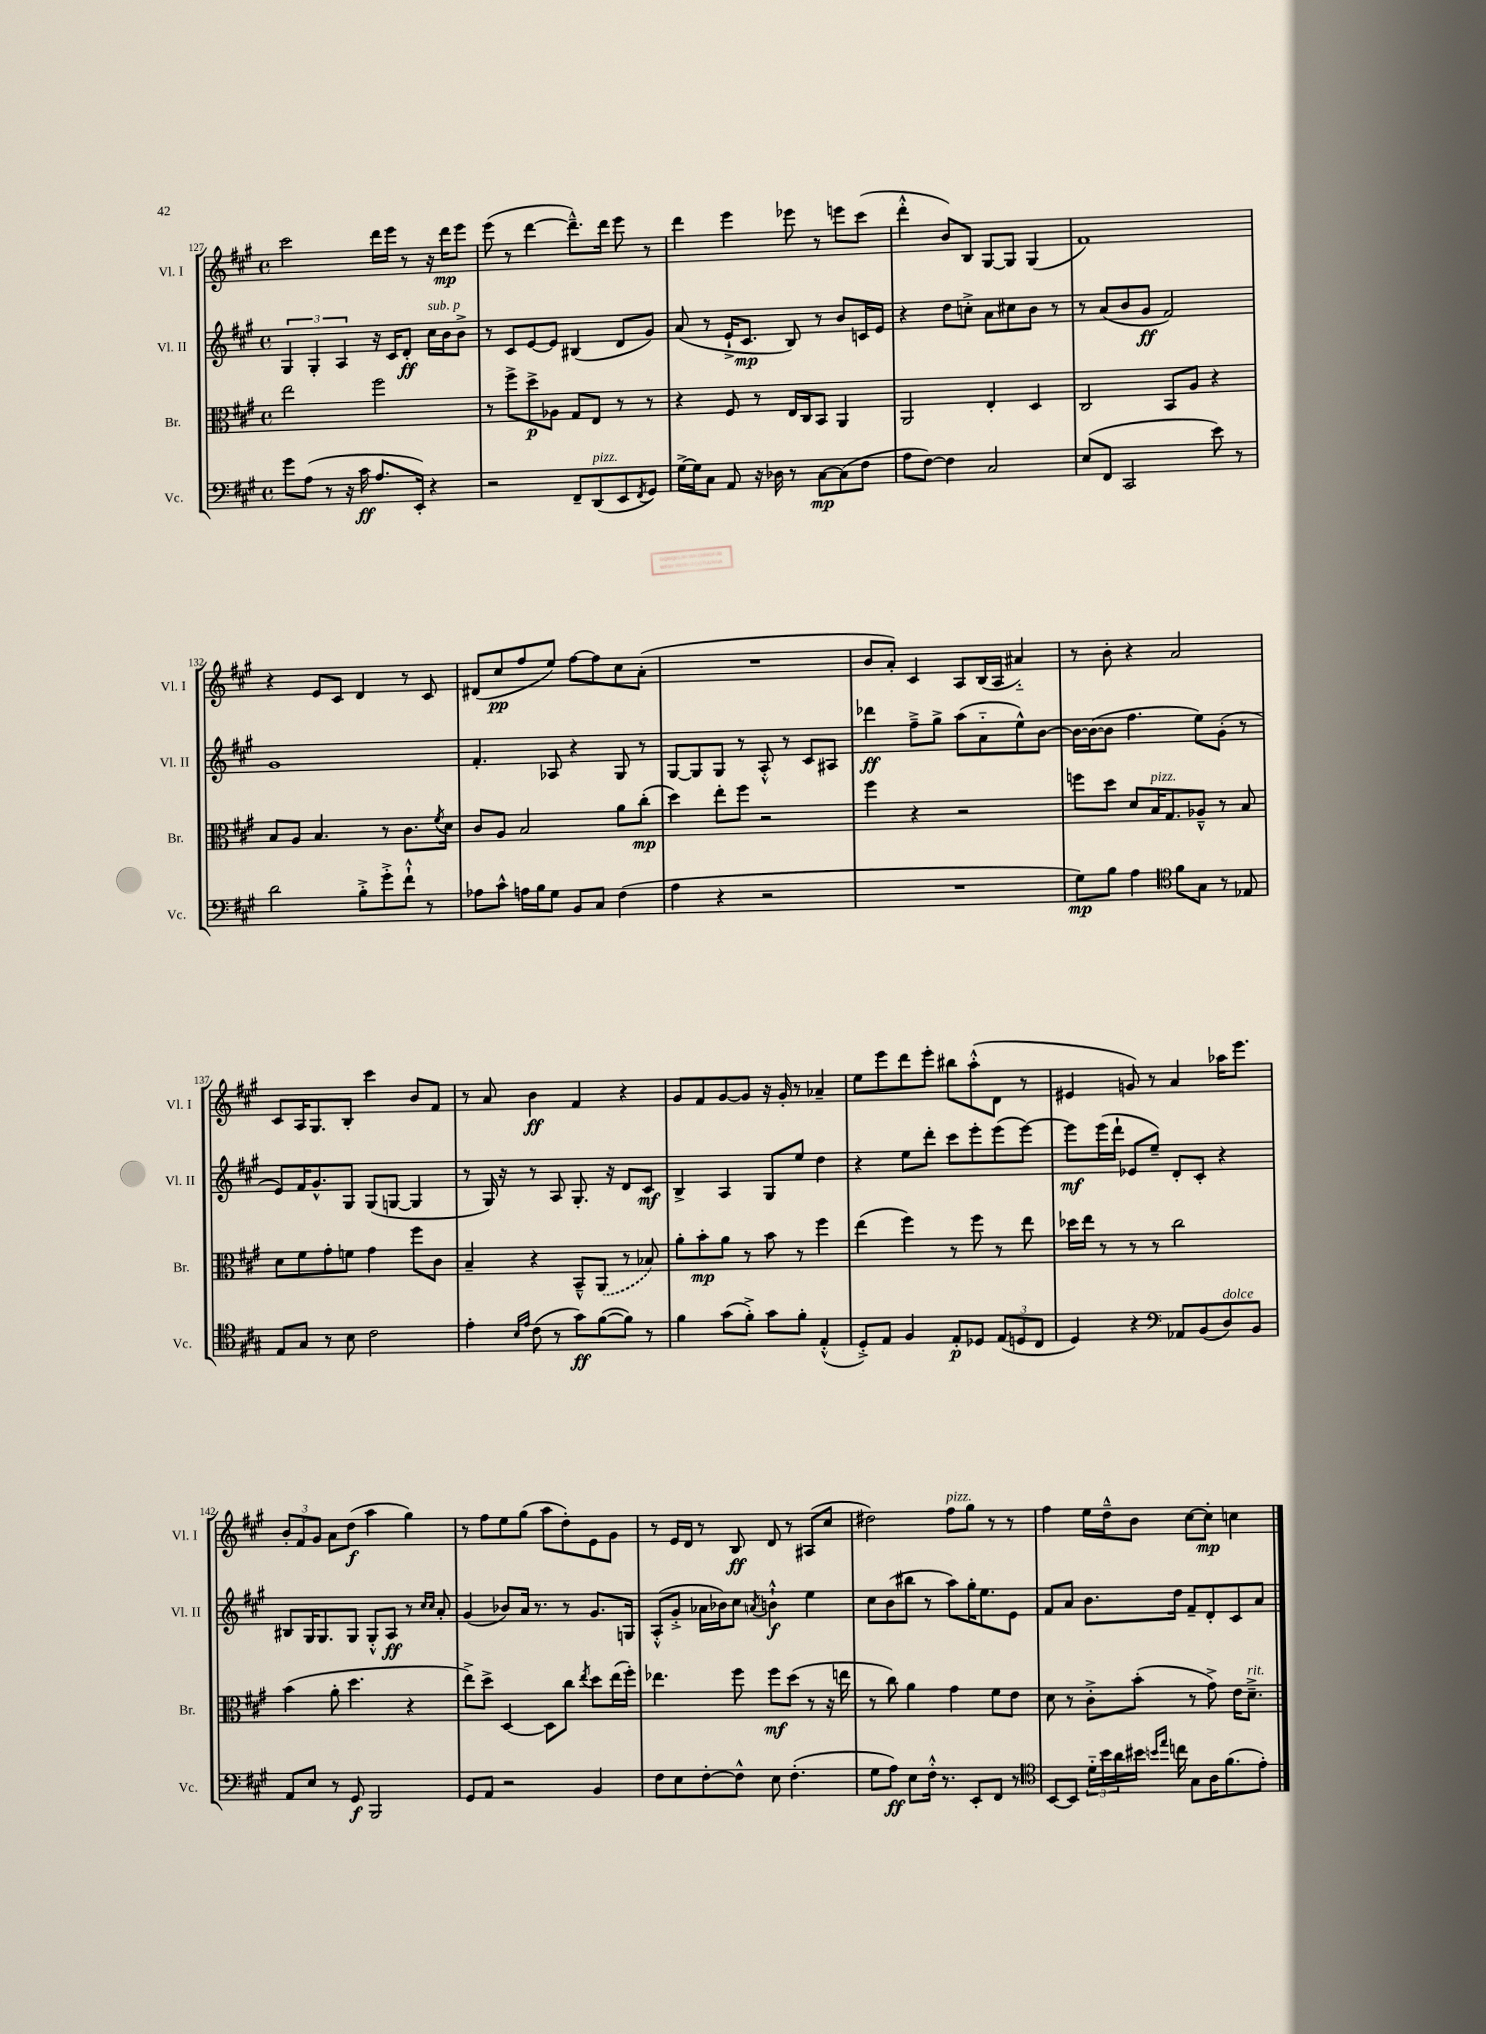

**kern	**dynam	**kern	**dynam	**kern	**dynam	**kern	**dynam
*part4	*part4	*part3	*part3	*part2	*part2	*part1	*part1
*staff4	*staff4	*staff3	*staff3	*staff2	*staff2	*staff1	*staff1
*I"Vc.	*	*I"Br.	*	*I"Vl. II	*	*I"Vl. I	*
*I'Vc.	*	*I'Br.	*	*I'Vl. II	*	*I'Vl. I	*
*clefF4	*	*clefC3	*	*clefG2	*	*clefG2	*
*k[f#c#g#]	*	*k[f#c#g#]	*	*k[f#c#g#]	*	*k[f#c#g#]	*
*M4/4	*	*M4/4	*	*M4/4	*	*M4/4	*
*met(c)	*	*met(c)	*	*met(c)	*	*met(c)	*
=127	=127	=127	=127	=127	=127	=127	=127
8g#\L	.	2ee\	.	6G#/	.	2ccc#\	.
(8A\J	.	.	.	.	.	.	.
.	.	.	.	6G#'/	.	.	.
8r	.	.	.	.	.	.	.
.	.	.	.	6A/	.	.	.
16r	.	.	.	.	.	.	.
16c#\	ff	.	.	.	.	.	.
8.A/L	.	2ff#\	.	16r	.	16ddd\LL	.
.	.	.	.	16c#/KL	.	16eee\JJ	.
.	.	.	.	8d'/J	ff	8r	.
16EE'/Jk)	.	.	.	.	.	.	.
!	!	!	!	!LO:TX:a:i:t=sub. p	!	!	!
4r	.	.	.	16cc#\LL	.	16r	.
.	.	.	.	16b\J	.	16ddd\KL	mp
.	.	.	.	8b^\J	.	8eee\J	.
=128	=128	=128	=128	=128	=128	=128	=128
2r	.	8r	.	8r	.	(8eee\	.
.	.	8ff#^\L	.	8c#/L	.	8r	.
.	.	8dd^\	p	[8e/	.	[4ddd\	.
.	.	8A-X\J	.	8e/J]	.	.	.
8FF#~/L	.	8G#/L	.	(4B#X/	.	8.ddd~^^\L])	.
!LO:TX:a:i:t=pizz.	!	!	!	!	!	!	!
(8DD/	.	8E/J	.	.	.	.	.
.	.	.	.	.	.	16ddd\Jk	.
8EE/	.	8r	.	8d/L	.	8eee\	.
8qFF#/	.	.	.	.	.	.	.
8GG#/J)	.	8r	.	8g#/J)	.	8r	.
=129	=129	=129	=129	=129	=129	=129	=129
[16G#^\LL	.	4r	.	(8a/	.	4ddd\	.
16G#\J]	.	.	.	.	.	.	.
8C#\J	.	.	.	8r	.	.	.
8AA/	.	8F#/	.	16e`^/KL	.	4eee\	.
.	.	.	.	8.c#/J	mp	.	.
16r	.	8r	.	.	.	.	.
16D-X\	.	.	.	.	.	.	.
8r	.	16E/LL	.	8B/)	.	8eee-X\	.
.	.	16C#/J	.	.	.	.	.
[8C#\L	mp	8BB/J	.	8r	.	8r	.
(8C#\]	.	4AA/	.	8b/L	.	8eeen\L	.
8F#\J	.	.	.	16cn/L	.	(8ccc#\J	.
.	.	.	.	16e/JJ	.	.	.
=130	=130	=130	=130	=130	=130	=130	=130
8A\L	.	2AA/	.	4r	.	4ddd'^^\	.
[8F#\J)	.	.	.	.	.	.	.
4F#\]	.	.	.	8dd\L	.	8b/L)	.
.	.	.	.	8ccn'^\J	.	8B/J	.
2C#/	.	4E'/	.	8a\L	.	[8G#/L	.
.	.	.	.	8cc#X\	.	8G#/J]	.
.	.	4D/	.	8b\J	.	(4G#/	.
.	.	.	.	8r	.	.	.
=131	=131	=131	=131	=131	=131	=131	=131
(8E/L	.	2C#/	.	8r	.	1f#)	.
8FF#/J	.	.	.	(8a/L	.	.	.
2CC#/	.	.	.	8b/	.	.	.
.	.	.	.	8g#/J	ff	.	.
.	.	8BB/L	.	2f#/)	.	.	.
.	.	8A/J	.	.	.	.	.
8e\)	.	4r	.	.	.	.	.
8r	.	.	.	.	.	.	.
!!LO:LB:g=z
=132	=132	=132	=132	=132	=132	=132	=132
2d\	.	8B/L	.	1g#	.	4r	.
.	.	8A/J	.	.	.	.	.
.	.	4.B/	.	.	.	8e/L	.
.	.	.	.	.	.	8c#/J	.
8B'^\L	.	.	.	.	.	4d/	.
8g#'^\	.	8r	.	.	.	.	.
8f#`^^\J	.	8.c#\L	.	.	.	8r	.
8r	.	.	.	.	.	8c#/	.
.	.	8qf#/	.	.	.	.	.
.	.	16d\Jk	.	.	.	.	.
=133	=133	=133	=133	=133	=133	=133	=133
8A-X\L	.	8c#/L	.	4.f#'/	.	(8d#X/L	.
8c#^^\J	.	8A/J	.	.	.	8cc#/	pp
16An\LL	.	2B/	.	.	.	8ff#/	.
16B\J	.	.	.	.	.	.	.
8G#\J	.	.	.	8A-X/	.	8ee/J)	.
8BB/L	.	.	.	4r	.	[8ff#\L	.
8C#/J	.	.	.	.	.	8ff#\]	.
(4F#\	.	8a\L	.	8G#/	.	8cc#\	.
.	.	(8cc#'\J	mp	8r	.	(8a'\J	.
=134	=134	=134	=134	=134	=134	=134	=134
4A\	.	4dd\)	.	[8G#/L	.	1r	.
.	.	.	.	8G#/]	.	.	.
4r	.	8ee'\L	.	8G#/J	.	.	.
.	.	8ff#\J	.	8r	.	.	.
2r	.	2r	.	8A'^^/	.	.	.
.	.	.	.	8r	.	.	.
.	.	.	.	8c#/L	.	.	.
.	.	.	.	8A#X/J	.	.	.
=135	=135	=135	=135	=135	=135	=135	=135
1r	.	4ff#\	.	4ddd-X\	ff	8b/L	.
.	.	.	.	.	.	8a'/J)	.
.	.	4r	.	8ff#~^\L	.	4c#/	.
.	.	.	.	8gg#^\J	.	.	.
.	.	2r	.	(8aa\L	.	8A/L	.
.	.	.	.	8a\	.	(16B/L	.
.	.	.	.	.	.	16A/JJ	.
.	.	.	.	8ee^^\)	.	4a#X/)	.
.	.	.	.	[8b\J	.	.	.
=136	=136	=136	=136	=136	=136	=136	=136
8G#\L)	mp	8ffn\L	.	16b\LL_	.	8r	.
.	.	.	.	(16b\J_	.	.	.
8B\J	.	8dd\J	.	8b\J]	.	8b'\	.
4A\	.	8d/L	.	4.ff#\	.	4r	.
!	!	!LO:TX:a:i:t=pizz.	!	!	!	!	!
.	.	16B/K	.	.	.	.	.
.	.	8.G#/	.	.	.	.	.
*clefC4	*	*	*	*	*	*	*
8f#\L	.	.	.	.	.	2a/	.
8G#\J	.	8A-X~^^/J	.	8ee\L)	.	.	.
8r	.	8r	.	(8g#'\J	.	.	.
8E-X/	.	8B/	.	8r	.	.	.
!!LO:LB:g=z
=137	=137	=137	=137	=137	=137	=137	=137
8E/L	.	8d\L	.	8e/L)	.	8c#/L	.
8G#/J	.	8f#\	.	16f#/K	.	16A/K	.
.	.	.	.	8.g#^^/	.	8.G#/	.
8r	.	8g#'\	.	.	.	.	.
8B\	.	8fn\J	.	8G#/J	.	8B'/J	.
2c#\	.	4g#\	.	(8G#/L	.	4ccc#\	.
.	.	.	.	[8Gn/J	.	.	.
.	.	8ff#\L	.	4G/]	.	8b/L	.
.	.	8c#\J	.	.	.	8f#/J	.
=138	=138	=138	=138	=138	=138	=138	=138
4e'\	.	4B~/	.	8r	.	8r	.
.	.	.	.	16G#/)	.	8a/	.
.	.	.	.	16r	.	.	.
16qqB/LL	.	.	.	.	.	.	.
16qqe/JJ	.	.	.	.	.	.	.
(8c#\	.	4r	.	8r	.	4b\	ff
8r	.	.	.	8A/	.	.	.
8g#\L)	ff	8BB~^^/L	.	8.G#'/	.	4f#/	.
([8f#\	.	(8AA/J	.	.	.	.	.
.	.	.	.	16r	.	.	.
8f#\J])	.	8r	.	8d/L	.	4r	.
8r	.	8B-X/)	.	8c#/J	mf	.	.
=139	=139	=139	=139	=139	=139	=139	=139
4f#\	.	8a'\L	.	4B^/	.	8g#/L	.
.	.	8b'\	mp	.	.	8f#/	.
(8g#\L	.	8a\J	.	4A/	.	[8g#/	.
8f#'^\J)	.	8r	.	.	.	8g#/J]	.
8g#\L	.	8b\	.	8G#/L	.	16r	.
.	.	.	.	.	.	16g#'/	.
8f#'\J	.	8r	.	8ee/J	.	8r	.
(4E'^^/	.	4ff#\	.	4dd\	.	4a-X~/	.
=140	=140	=140	=140	=140	=140	=140	=140
8D'^/L)	.	(4ee\	.	4r	.	8ee\L	.
8E/J	.	.	.	.	.	8eee\	.
4F#/	.	4ff#\)	.	8ee\L	.	8ddd\	.
.	.	.	.	8ddd'\J	.	8eee'\J	.
8E'/L	p	8r	.	8ccc#\L	.	8bb#X\L	.
8D-X/J	.	8ff#\	.	8eee'\	.	(8aa'^^\	.
(12E/L	.	8r	.	(8eee\	.	8d\J	.
12Dn/	.	.	.	.	.	.	.
.	.	8ee\	.	[8eee\J)	.	8r	.
12C#/J	.	.	.	.	.	.	.
=141	=141	=141	=141	=141	=141	=141	=141
4D/)	.	16dd-X\LL	.	8eee\L]	mf	4e#X/	.
.	.	16ee\JJ	.	.	.	.	.
.	.	8r	.	(16eee\L	.	.	.
.	.	.	.	16ddd`\JJ	.	.	.
4r	.	8r	.	8e-X/L	.	8gn/)	.
.	.	8r	.	8ee~/J)	.	8r	.
*clefF4	*	*	*	*	*	*	*
8AA-X/L	.	2cc#\	.	8d'/L	.	4a/	.
(8BB/	.	.	.	8c#'/J	.	.	.
!LO:TX:a:i:t=dolce	!	!	!	!	!	!	!
8D/)	.	.	.	4r	.	16aa-X\KL	.
.	.	.	.	.	.	8.eee\J	.
8BB/J	.	.	.	.	.	.	.
!!LO:LB:g=z
=142	=142	=142	=142	=142	=142	=142	=142
8AA/L	.	(4b\	.	8B#X/L	.	12b'/L	.
.	.	.	.	.	.	12f#/	.
8E/J	.	.	.	16G#/K	.	.	.
.	.	.	.	.	.	12g#/J	.
.	.	.	.	8.G#/	.	.	.
8r	.	8a'\	.	.	.	8a\L	.
8GG#/	f	4.dd\	.	8G#/J	.	(8dd\J	f
2BBB/	.	.	.	8G#'^^/L	.	4aa\	.
.	.	.	.	8A/J	ff	.	.
.	.	4r	.	8r	.	4gg#\)	.
.	.	.	.	16qqcc#/LL	.	.	.
.	.	.	.	16qqcc#/JJ	.	.	.
.	.	.	.	8a'/	.	.	.
=143	=143	=143	=143	=143	=143	=143	=143
8GG#/L	.	8ee^\L)	.	(4g#/	.	8r	.
8AA/J	.	8dd^\J	.	.	.	8ff#\L	.
2r	.	[4D/	.	8b-X/L)	.	8ee\	.
.	.	.	.	16a/Jk	.	(8gg#\J	.
.	.	.	.	8.r	.	.	.
.	.	8D\L]	.	.	.	8aa\L	.
.	.	8cc#\J	.	8r	.	8dd'\)	.
.	.	8qee/	.	.	.	.	.
4BB/	.	8dd\L	.	8.g#/L	.	8e\	.
.	.	(16ee\L	.	.	.	8g#\J	.
.	.	16ff#'\JJ)	.	16Gn/Jk	.	.	.
=144	=144	=144	=144	=144	=144	=144	=144
8F#\L	.	4.ee-X\	.	(8A'^^/L	.	8r	.
8E\	.	.	.	8g#'^/J	.	16e/LL	.
.	.	.	.	.	.	16d/JJ	.
[8F#'\	.	.	.	16a-X\LL	.	8r	.
.	.	.	.	16b-X\J)	.	.	.
8F#^^\J]	.	8ff#\	.	8cc#\J	.	8B/	ff
.	.	.	.	8qan/	.	.	.
8E\	.	8ff#\L	mf	4bn`^^\	f	8d/	.
(4.F#'\	.	(8dd\J	.	.	.	8r	.
.	.	8r	.	4ee\	.	(8A#X/L	.
.	.	16r	.	.	.	8cc#/J	.
.	.	16een\	.	.	.	.	.
=145	=145	=145	=145	=145	=145	=145	=145
8G#\L	.	8r	.	8cc#\L	.	2dd#X\)	.
8A\J)	ff	8cc#\)	.	(8b\	.	.	.
8E\L	.	4a\	.	8bb#X\J	.	.	.
16F#'^^\Jk	.	.	.	8r	.	.	.
8.r	.	.	.	.	.	.	.
!	!	!	!	!	!	!LO:TX:a:i:t=pizz.	!
.	.	4g#\	.	8aa\L)	.	8ff#\L	.
8EE'/L	.	.	.	16gg#'\K	.	8gg#\J	.
.	.	.	.	8.ee\	.	.	.
8FF#/J	.	8f#\L	.	.	.	8r	.
8r	.	8e\J	.	8e\J	.	8r	.
=146	=146	=146	=146	=146	=146	=146	=146
*clefC4	*	*	*	*	*	*	*
[8BB/L	.	8d\	.	8f#/L	.	4ff#\	.
8BB/J]	.	8r	.	8a/J	.	.	.
24d\LL	.	8c#'^\L	.	8.b\L	.	16ee\LL	.
24b\	.	.	.	.	.	.	.
.	.	.	.	.	.	16dd~^^\J	.
24a\	.	.	.	.	.	.	.
16b#X\JJ	.	(8b'\J	.	.	.	8b\J	.
16qqbn/LL	.	.	.	.	.	.	.
16qqee/JJ	.	.	.	.	.	.	.
16ccn\	.	.	.	16dd\Jk	.	.	.
8G#\L	.	8r	.	8f#~/L	.	[8cc#\L	.
16A\K	.	8g#^\)	.	8d'/	.	8cc#'\J]	mp
(8.f#\	.	.	.	.	.	.	.
.	.	16e\KL	.	8c#/	.	4ccn\	.
!	!	!LO:TX:a:i:t=rit.	!	!	!	!	!
.	.	8.d~^\J	.	.	.	.	.
8e'\J)	.	.	.	8a/J	.	.	.
==	==	==	==	==	==	==	==
*-	*-	*-	*-	*-	*-	*-	*-
